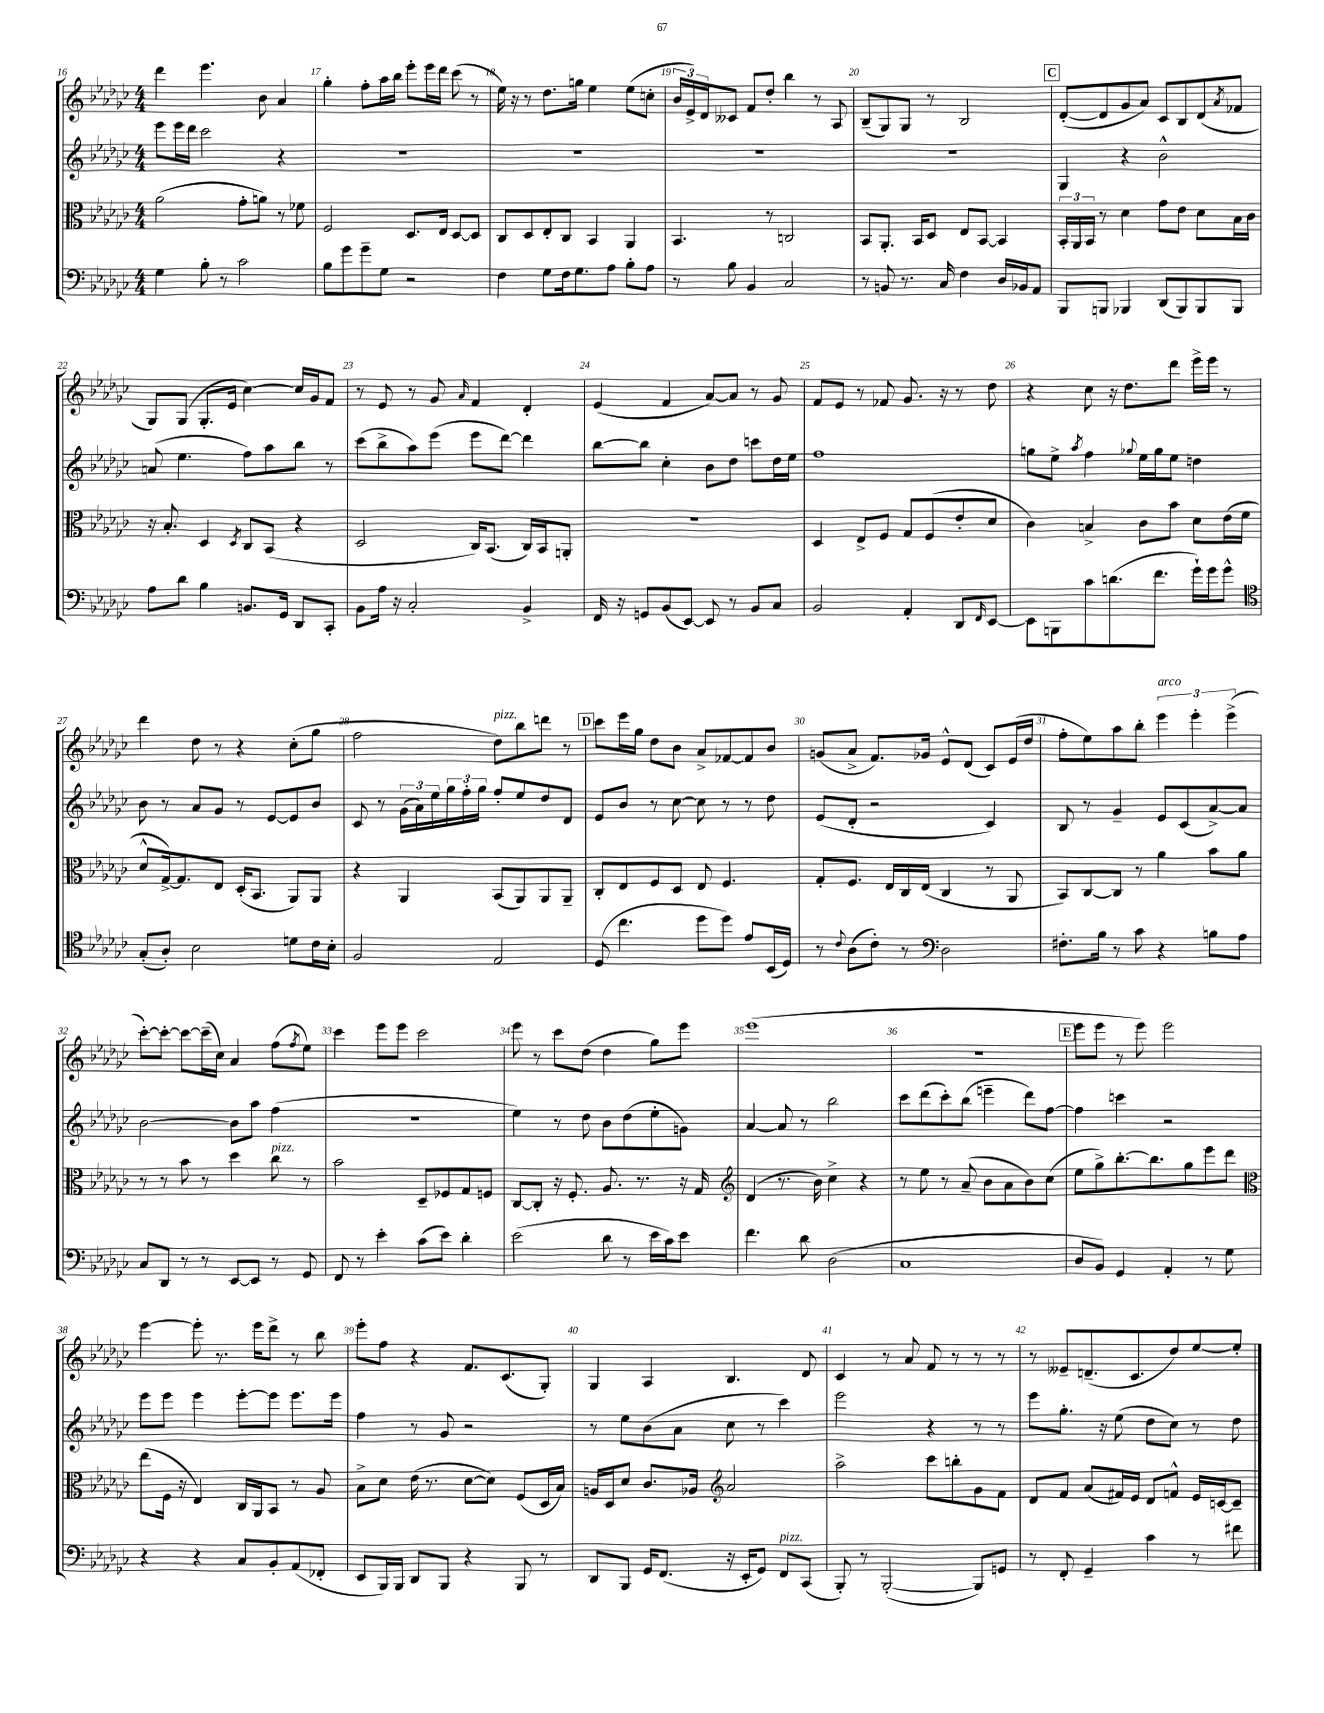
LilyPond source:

<<
\new StaffGroup <<
\new Staff = "s0" {
    \clef treble \key ges \major \numericTimeSignature \time 4/4
    des'''4 ees'''4. bes'8 aes'4 |
    ges''4-. f''8-. aes''16 bes''16 ees'''8-. ees'''16 des'''16 ces'''8( r8 |
    ees''16) r16 r8 des''8. g''16 ees''4 ees''8( c''8-. |
    \tuplet 3/2 { bes'16 ees'16->) des'16 } ceses'8 f'8 des''8-. bes''4 r8 aes8 |
    bes8--( ges8) ges8 r8 bes2 |
    \mark \markup { \box "C" } des'8~-.( des'8 ges'8 aes'8) ces'8 bes8 des'8( \acciaccatura { aes'8 } fes'8 |
    ges8) ges8( ges8.-. ees'16 ces''4~) ces''16 ges'16 f'8 |
    r8 ees'8 r8 ges'8 \grace { aes'16 } f'4 des'4-. |
    ees'4( f'4 aes'8~) aes'8 r8 ges'8 |
    f'8 ees'8 r8 fes'8 ges'8. r16 r8 des''8 |
    r4 ces''8 r16 des''8. des'''8 ees'''16-> ees'''16 r8 |
    des'''4 des''8 r8 r4 ces''8-.( ges''8 |
    f''2 des''8^\markup { \italic "pizz." }) bes''8 d'''8 r8 |
    \mark \markup { \box "D" } ces'''8 ees'''16 ges''16 des''8 bes'8 aes'8-> fes'8~ fes'8 bes'8 |
    g'8( aes'8-> f'8.) ges'16 ees'8-^ des'8( ces'8) ees'16( des''16 |
    f''8-. ees''8) aes''8 bes''8-. \tuplet 3/2 { ees'''4^\markup { \italic "arco" } ees'''4-. ees'''4->( } |
    ces'''8~-.) ces'''8~-. ces'''8~ ces'''16--( ces''16) aes'4 f''8( \acciaccatura { f''8 } ees''8) |
    ces'''4 ees'''8 ees'''8 ces'''2 |
    ees'''8 r8 ces'''8 des''8( des''4 ges''8) ees'''8 |
    ees'''1( |
    R1 |
    \mark \markup { \box "E" } ees'''8 ees'''8 r8 ees'''8) ees'''2 |
    ees'''4~ ees'''8-. r8. ees'''16 des'''8-> r8 bes''8 |
    ees'''8-. f''8 r4 f'8. ces'8.( ges8-.) |
    ges4 aes4 bes4. des'8 |
    ces'4 r8 aes'8 f'8 r8 r8 r8 |
    r8 eeses'8-- d'8.--( ces'8. des''8) ees''8~ ees''8-. \bar "|." |
}
\new Staff = "s1" {
    \clef treble \key ges \major \numericTimeSignature \time 4/4
    ees'''8 ees'''16 des'''16 ces'''2 r4 |
    R1 |
    R1 |
    R1 |
    R1 |
    \mark \markup { \box "C" } ges4 r4 bes'2-^ |
    a'8( ees''4. f''8) aes''8 bes''8 r8 |
    ces'''8( bes''8-> aes''8) ees'''8( ees'''8 des'''8~) des'''4 |
    bes''8~ bes''8 ces''4-. bes'8 des''8 c'''8 des''16 ees''16 |
    f''1 |
    g''8 ees''8-> \acciaccatura { aes''8 } f''4 \appoggiatura { ges''8 } ees''16 ges''16 ees''8 d''4 |
    bes'8 r8 aes'8 ges'8 r8 ees'8~ ees'8 bes'8 |
    ces'8 r8 \tuplet 3/2 { ges'16( aes'16) ees''16 } \tuplet 3/2 { ges''16 f''16-. ges''16 } f''8-. ees''8 des''8 des'8 |
    \mark \markup { \box "D" } ees'8 bes'8 r8 ces''8~ ces''8 r8 r8 des''8 |
    ees'8( des'8-. r2 ces'4) |
    bes8 r8 ges'4-- ees'8 ces'8( aes'8~->) aes'8 |
    bes'2~ bes'8 aes''8 f''4( |
    R1 |
    ees''4) r8 des''8 bes'8 des''8( ees''8-. g'8) |
    aes'4~ aes'8 r8 bes''2 |
    ces'''8 des'''8( ces'''8-.) bes''8( e'''4-- des'''8) f''8~ |
    \mark \markup { \box "E" } f''4 c'''4 r2 |
    ees'''8 ees'''8 ees'''4 ees'''8~-. ees'''8 ees'''8. ees'''16 |
    f''4 r8 ges'8 r2 |
    r8 ees''8 bes'8( aes'8 ces''8 r8 ces'''4) |
    ees'''2 r4 r8 r8 |
    ees'''8 ges''8.-. r16 ees''8( des''8 ces''8) r8 des''8 \bar "|." |
}
\new Staff = "s2" {
    \clef alto \key ges \major \numericTimeSignature \time 4/4
    aes'2( ges'8-. a'8) r8 fes'8 |
    f2 des8. ees16 des8~ des8 |
    ces8 des8 ees8-. ces8 bes,4 aes,4 |
    bes,4. r8 c2 |
    bes,8 aes,8.-. bes,16 des8 ees8 bes,8~ bes,4 |
    \mark \markup { \box "C" } \tuplet 3/2 { bes,16-. aes,16 bes,16 } r8 des'4 ges'8 ees'8 des'8 bes16 ces'16 |
    r16 bes8.-. des4 \acciaccatura { des8 } ces8 bes,8( r4 |
    des2 ces16) bes,8.( ces16) bes,16 a,8-. |
    R1 |
    des4 ees8-> f8 ges8 f8( ees'8-. des'8 |
    ces'4) b4-> ces'8 bes'8 des'8 ees'16( f'16 |
    des'8-^ ges16~->) ges8. ees8 des16-.( bes,8. aes,8) aes,8 |
    r4 aes,4 bes,8( aes,8) aes,8 aes,8-- |
    \mark \markup { \box "D" } ces8-. ees8 f8 des8 ees8 f4. |
    ges8-. f8. ees16 ces16 ees16( ces4 r8 aes,8 |
    bes,8) ces8~ ces8 r8 aes'4 bes'8 aes'8 |
    r8 r8 bes'8 r8 des''4 ces''8^\markup { \italic "pizz." } r8 |
    bes'2 des8-- fes8 ges8 f8 |
    ces8~ ces8-. r16 f8.-. aes8. r8. r16 ges16 |
    \clef treble des'4( r8. bes'16) ces''4-> r4 |
    r8 ees''8 r8 aes'8--( bes'8 aes'8 bes'8) ces''8( |
    \mark \markup { \box "E" } ees''8 ges''8->) bes''8.~-. bes''8. ges''8 ees'''8 des'''8 |
    \clef alto ees''8( f16 r16 ees4) ces16 aes,16 bes,8 r8 aes8 |
    bes8-> des'8 ees'16( r8. des'8~ des'8) f8( des16 bes16) |
    a16 des16 des'8 ces'8. aes16 \clef treble aes'2 |
    aes''2-> ces'''8 b''8-. ges'8 f'8 |
    des'8 f'8 aes'8( fis'16) ees'16 des'8 f'8-^ ees'16 c'16~ c'8-- \bar "|." |
}
\new Staff = "s3" {
    \clef bass \key ges \major \numericTimeSignature \time 4/4
    ges4 bes8-. r8 ces'2 |
    bes8 ges'8 ges'8-- ges8 r2 |
    f4 ges8 f16 ges8. aes8 bes8-. aes8 |
    r8 bes8 bes,4 ces2 |
    r8 b,8 r8. ces16 f4 des16 bes,16 aes,8 |
    \mark \markup { \box "C" } bes,,8 b,,8 bes,,4 des,8( bes,,8) bes,,8 bes,,8 |
    aes8 des'8 bes4 b,8. ges,16 des,8 ces,8-. |
    bes,8 aes16 r16 ces2-. bes,4-> |
    f,16 r16 g,8 bes,8( ees,8~) ees,8 r8 bes,8 ces8 |
    bes,2 aes,4-. des,8 \grace { f,16 } ees,8~ |
    ees,8 b,,8 ces'8 d'8.( f'8. ges'16-!) ges'16 ges'8-^ |
    \clef tenor ges8-.( aes8-.) bes2 d'8 ces'16 bes16-. |
    f2 ees2 |
    \mark \markup { \box "D" } des8( ces''4. des''8 des''8) ees'8 bes,16( des16) |
    r8 \appoggiatura { ces'8 } aes8( ces'8-.) r8 \clef bass des2 |
    fis8.-. bes16 r8 ces'8 r4 b8 aes8 |
    ces8 des,8 r8 r8 ees,8~ ees,8 r8 ges,8 |
    f,8 r8 ees'4-. ces'8( ees'8) des'4-. |
    ees'2( des'8 r8 ees'16 ces'16) ees'8 |
    f'4. des'8 des2( |
    ces1 |
    \mark \markup { \box "E" } des8 bes,8) ges,4 aes,4-. r8 ges8 |
    r4 r4 ces8 bes,8-. aes,8( fes,8-. |
    ees,8 bes,,16) bes,,16 des,8 bes,,8 r4 bes,,8 r8 |
    des,8 bes,,8 ges,16 f,8.( r16 ees,16-. ges,8) f,8^\markup { \italic "pizz." } ces,8( |
    bes,,8-.) r8 bes,,2~-.( bes,,8) g,8 |
    r8 f,8-. ges,4-- ces'4 r8 fis'8 \bar "|." |
}
>>
>>
\layout { \context { \Score currentBarNumber = #16 \override BarNumber.break-visibility = ##(#f #t #t) barNumberVisibility = #all-bar-numbers-visible } }
